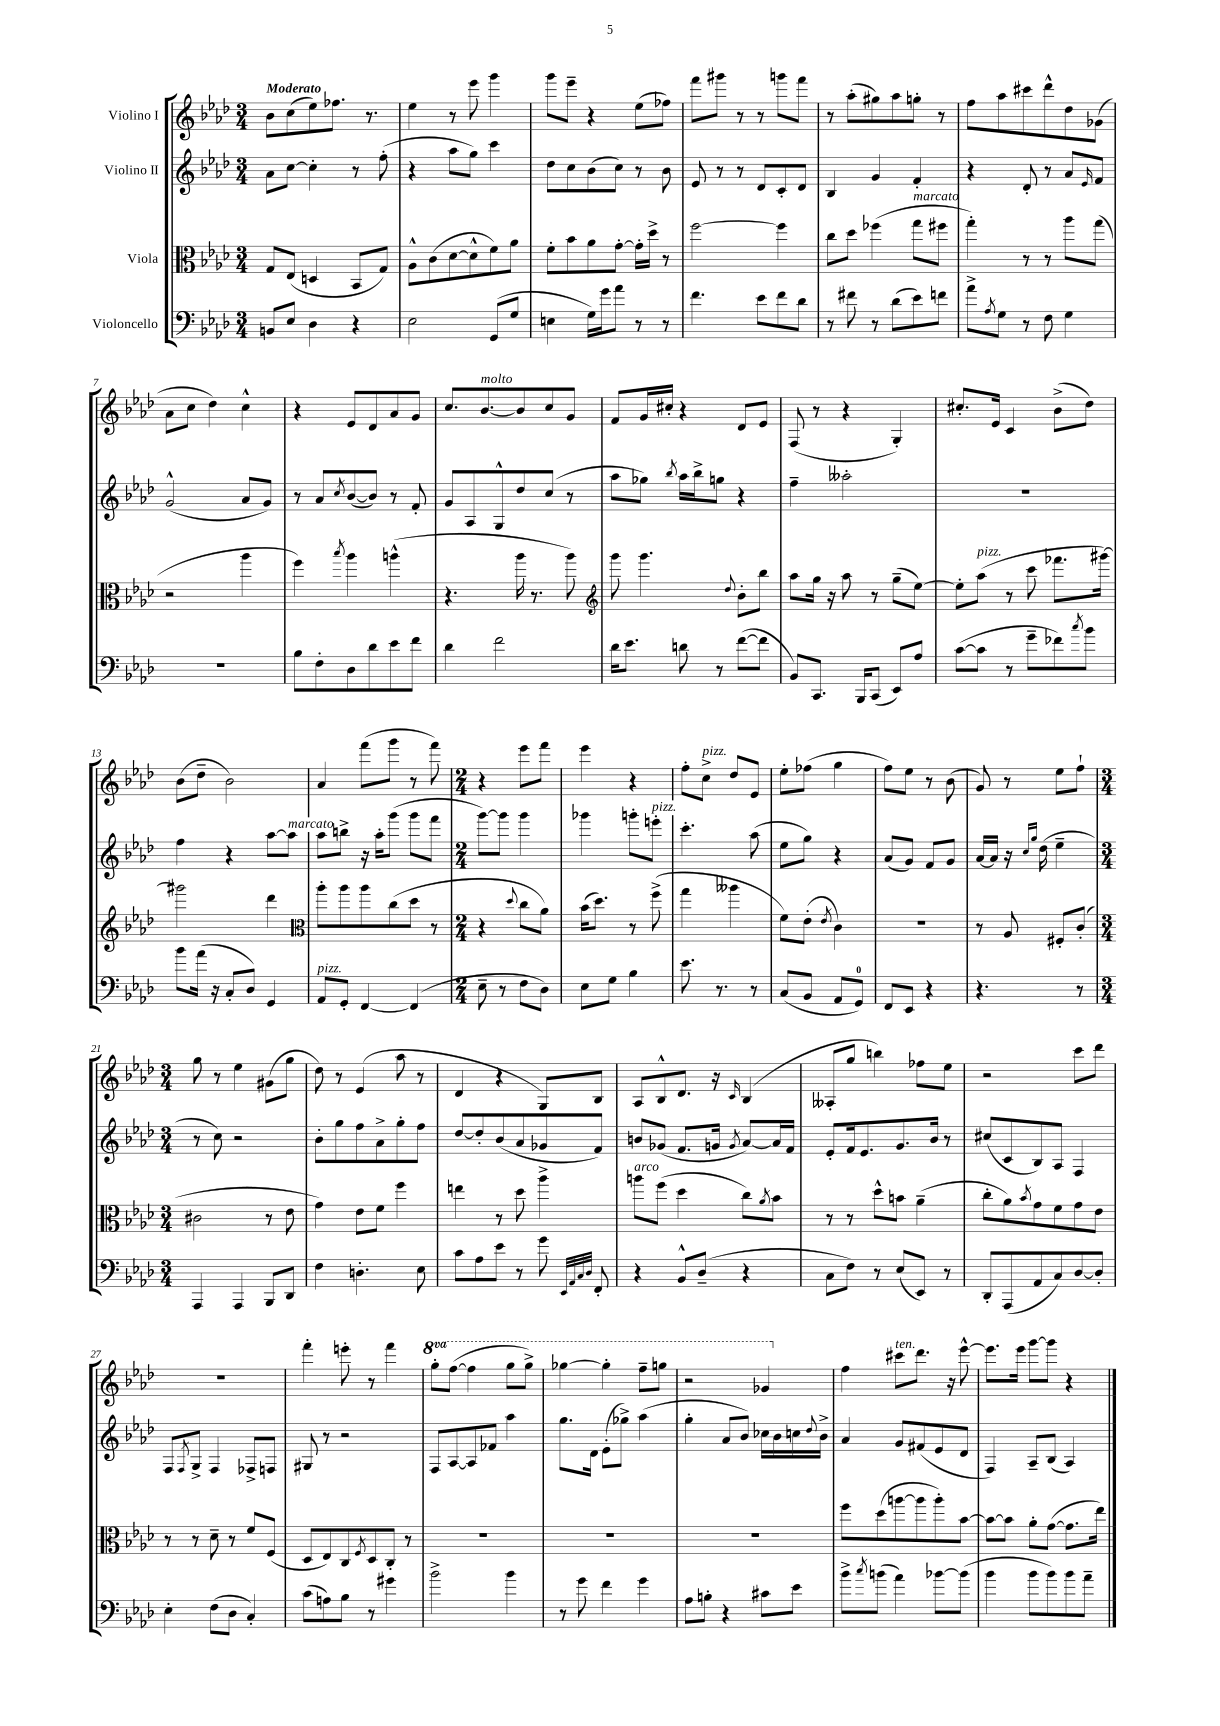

**kern	**kern	**kern	**kern
*part4	*part3	*part2	*part1
*staff4	*staff3	*staff2	*staff1
*I"Violoncello	*I"Viola	*I"Violino II	*I"Violino I
*clefF4	*clefC3	*clefG2	*clefG2
*k[b-e-a-d-]	*k[b-e-a-d-]	*k[b-e-a-d-]	*k[b-e-a-d-]
*M3/4	*M3/4	*M3/4	*M3/4
=1	=1	=1	=1
!	!	!	!LO:TX:a:B:t=Moderato
8BBn/L	8G/L	8a-\L	8b-\L
8E-/J	(8E-/J	[8cc\J	(8cc\
4D-\	4Dn/	4cc'\]	8ee-\)
.	.	.	8.ff-X\J
4r	8BB-/L	8r	.
.	.	.	8.r
.	8G/J)	(8ff'\	.
=2	=2	=2	=2
2E-\	8A-^^\L	4r	4ee-\
.	(8c\	.	.
.	[8d-\	8aa-\L	8r
.	8d-^^\]	8gg\J)	8eee-\
(8GG/L	8f\)	4ccc\	4ggg\
8G/J	8a-\J	.	.
=3	=3	=3	=3
4En\	8f'\L	8dd-\L	8ggg\L
.	8b-\	8cc\	8eee-~\J
16G\LL)	8a-\	(8b-\	4r
16g\J	.	.	.
8a-\J	[8g'\J	8cc\J)	.
8r	16g'\LL]	8r	(8ee-\L
.	16dd-^\JJ	.	.
8r	8r	8b-\	8ff-X\J)
=4	=4	=4	=4
4.f\	[2ff\	8e-/	8fff\L
.	.	8r	8ggg#X\J
.	.	8r	8r
8e-\L	.	8d-/L	8r
8f\	4ff\]	8c'/	8gggn\L
8d-\J	.	8d-/J	8fff\J
=5	=5	=5	=5
8r	8cc\L	4B-/	8r
8f#X\	8dd-\J	.	(8aa-'\L
8r	(4ff-X\	4g/	8gg#X\)
(8d-\L	.	.	8aa-\
!	!LO:TX:a:i:t=marcato	!	!
8e-\)	8gg\L	4f'/	8ggn'\J
8fn\J	8ff#X\J	.	8r
=6	=6	=6	=6
8a-^\L	4gg'\)	4r	8ff\L
8qA-/	.	.	.
8G\J	.	.	8aa-\
8r	8r	8d-'/	8ccc#X\
8F\	8r	8r	8ddd-^^\
4G\	8aa-\L	8a-/L	8dd-\
.	.	16qqe-/	.
.	(8gg\J	8f/J	(8g-X\J
!!LO:LB:g=z
=7	=7	=7	=7
2.r	2r	(2g^^/	8a-\L
.	.	.	8cc\J
.	.	.	4dd-\)
.	4aa-\	8a-/L	4cc^^\
.	.	8g/J)	.
=8	=8	=8	=8
8B-\L	4ff\)	8r	4r
8F'\	.	8a-/L	.
.	8qbb-/	8qcc/	.
8D-\	4aa-\	([8b-/	8e-/L
8d-\	.	8b-/J])	8d-/
8e-\	(4aan^^\	8r	8a-/
8f\J	.	8f'/	8g/J
=9	=9	=9	=9
4d-\	4.r	8g/L	8.cc/L
.	.	8A-/	.
!	!	!	!LO:TX:a:i:t=molto
.	.	.	[8.b-/
2f\	.	8G^^/	.
.	16aa-\	8dd-/	8b-/]
.	8.r	.	.
.	.	(8cc/J	8cc/
.	8aa-\)	8r	8g/J
=10	=10	=10	=10
*	*clefG2	*	*
16d-\KL	8ggg\	8aa-\L	8f/L
8.e-\J	.	.	.
.	4.ggg\	8gg-X\J)	16g/L
.	.	.	16cc#X'/JJ
.	.	8qbb-/	.
8dn\	.	16aa-\LL	4r
.	.	16bb-^\J	.
8r	.	8ggn\J	.
.	8qqdd-/	.	.
([8f\L	8b-'\L	4r	8d-/L
8f\J]	8bb-\J	.	8e-/J
=11	=11	=11	=11
8BB-/L)	8aa-\L	4ff~\	(8F/
8.CC/J	16gg\Jk	.	8r
.	16r	.	.
.	8aa-\	2aa--X'\	4r
16BBB-/KL	.	.	.
(8CC/J	8r	.	.
8EE-/L)	(8gg~\L	.	4G'/)
8A-/J	[8ee-\J)	.	.
=12	=12	=12	=12
([8c\L	8ee-'\L]	2.r	8.cc#X'/L
!	!LO:TX:a:i:t=pizz.	!	!
8c\J]	(8aa-\J	.	.
.	.	.	16e-/Jk
8r	8r	.	4c/
8g~\L	8ccc\	.	.
8f-X\)	8.fff-X\L	.	(8b-^\L
8qcc/	.	.	.
8b-\J	.	.	8dd-\J)
.	[16ggg#X\Jk)	.	.
!!LO:LB:g=z
=13	=13	=13	=13
8b-\L	2ggg#X\]	4ff\	(8b-\L
(16a-\Jk	.	.	8dd-~\J
16r	.	.	.
8C'/L	.	4r	2b-\)
8D-/J)	.	.	.
4GG/	4ddd-\	[8aa-\L	.
!	!	!LO:TX:a:i:t=marcato	!
.	.	8aa-\J]	.
=14	=14	=14	=14
*	*clefC3	*	*
!LO:TX:a:i:t=pizz.	!	!	!
8AA-/L	8aa-'\L	8aa-\L	4a-/
8GG'/J	8aa-\	8bbn^\J	.
[4FF/	8aa-\	16r	(8fff\L
.	.	16aa-'\KL	.
.	(8cc\	(8ggg\J	8ggg\J
(4FF/]	8dd-\J	8ggg\L	8r
.	8r	8fff\J	8fff\)
=15	=15	=15	=15
*M2/4	*M2/4	*M2/4	*M2/4
8E-~\	4r	[8ggg\L)	4r
8r	.	8ggg\J]	.
.	8qqdd-/	.	.
8F\L	8cc\L	4ggg\	8eee-\L
8D-\J)	8a-\J)	.	8fff\J
=16	=16	=16	=16
8E-\L	(16b-\KL	4ggg-X\	4eee-\
.	8.dd-\J)	.	.
8G\J	.	.	.
4B-\	8r	8gggn'\L	4r
!	!	!LO:TX:a:i:t=pizz.	!
.	(8ff^\	8eeen'\J	.
=17	=17	=17	=17
8.e-\	4gg\	4.ccc'\	8ff'\L
!	!	!	!LO:TX:a:i:t=pizz.
.	.	.	8cc^\J
8.r	.	.	.
.	4aa--X\	.	8dd-/L
8r	.	(8aa-\	8e-/J
=18	=18	=18	=18
(8C/L	8f\L)	8ee-\L	8ee-'\L
8BB-/J	(8e-'\J	8gg\J)	(8ff-X\J
.	8qe-/	.	.
8AA-/L	4c\)	4r	4gg\
8GG/J)	.	.	.
=19	=19	=19	=19
8FF/L	2r	(8a-/L	8ff\L)
8EE-/J	.	8g/J)	8ee-\J
4r	.	8f/L	8r
.	.	8g/J	(8b-\
=20	=20	=20	=20
4.r	8r	[16a-/LL	8g/)
.	.	16a-/JJ]	.
.	8A-/	16r	8r
.	.	16qqcc/LL	.
.	.	16qqgg/JJ	.
.	.	(16dd-\	.
.	8F#X'/L	4ee-~\	8ee-\L
8r	(8c'/J	.	8ff`\J
!!LO:LB:g=z
=21	=21	=21	=21
*M3/4	*M3/4	*M3/4	*M3/4
4AAA-/	2c#X\	8r	8gg\
.	.	8cc\)	8r
4AAA-/	.	2r	4ee-\
8BBB-/L	8r	.	(8g#X\L
8DD-/J	8e-\	.	8gg\J
=22	=22	=22	=22
4F\	4g\)	8b-'\L	8dd-\)
.	.	8gg\	8r
4.Dn'\	8e-\L	8ff\	(4e-/
.	8f\J	8a-^\	.
.	4ff\	8gg'\	8aa-\
8E-\	.	8ff\J	8r
=23	=23	=23	=23
8c\L	4een\	[8dd-/L	4d-/
8A-\	.	8dd-'/]	.
8e-\J	8r	(8b-/	4r
8r	8dd-\	8a-/	.
8g\	4aa-^\	8g-X/	8G/L)
32qqEE-/LLL	.	.	.
32qqAA-/	.	.	.
32qqC/	.	.	.
32qqD-/JJJ	.	.	.
8FF'/	.	8f/J)	8B-/J
=24	=24	=24	=24
!	!LO:TX:a:i:t=arco	!	!
4r	8aan\L	8bn/L	8A-/L
.	(8ff\J	(8g-X/J	8B-^^/
8BB-^^/L	4dd-\	8.f/L	8.d-/J
(8D-~/J	.	.	.
.	.	16gn/Jk	16r
.	.	8qg/	16qqc/
4r	8cc\L)	[8a-/L)	(4B-/
.	8qa-/	.	.
.	8b-\J	16a-/L]	.
.	.	16f/JJ	.
=25	=25	=25	=25
8C\L	8r	8e-'/L	8A--X'/L
8F\J)	8r	16f/k	8gg/J
.	.	8.e-/	.
8r	8dd-^^\L	.	4bbn\)
(8E-/L	8bn\J	8.g/	.
8EE-/J)	(4a-~\	.	8ff-X\L
.	.	16b-/Jk	.
8r	.	8r	8ee-\J
=26	=26	=26	=26
8DD-'/L	8cc'\L	(8cc#X/L	2r
(8AAA-/	8a-\)	8c/	.
.	8qb-/	.	.
8AA-/	8g\	8B-/)	.
8C/)	8f\	8A-/J	.
[8D-/	8g\	4F/	8ccc\L
8D-'/J]	8e-\J	.	8ddd-\J
!!LO:LB:g=z
=27	=27	=27	=27
4E-'\	8r	8F/L	2.r
.	.	8qF/	.
.	8r	8G^/J	.
(8F\L	8d-~\	4F/	.
8D-\J	8r	.	.
4C'/)	8f/L	8F-X^/L	.
.	(8F/J	8Fn/J	.
=28	=28	=28	=28
(8c\L	8D-/L	8G#X/	4fff'\
8An\)	8E-/)	8r	.
8B-\J	8C/	2r	8eeen'\
.	8qF/	.	.
8r	8D-/	.	8r
4g#X\	8C'/J	.	4fff\
.	8r	.	.
=29	=29	=29	=29
*	*	*	*8va
2b-^\	2.r	8F/L	8ggg'\L
.	.	[8A-/	([8fff\J
.	.	8A-/]	4fff\]
.	.	8f-X/J	.
4b-\	.	4aa-\	8ggg\L
.	.	.	8ggg^\J)
=30	=30	=30	=30
8r	2.r	8.gg\L	[4ggg-X\
8g\	.	.	.
.	.	16d-\Jk	.
4f\	.	(8e-'\L	4ggg-'\]
.	.	8gg-X^\J)	.
4g\	.	(4aa-\	8fff~\L
.	.	.	8gggn\J
=31	=31	=31	=31
8A-\L	2.r	4gg'\	2r
8Bn'\J	.	.	.
4r	.	8a-/L	.
.	.	8b-/J)	.
8c#X\L	.	16cc-X\LL	4gg-X/
.	.	16b-\	.
8e-\J	.	16ccn\	.
.	.	8qqdd-/	.
.	.	16b-^\JJ	.
=32	=32	=32	=32
*	*	*	*X8va
8b-^\L	8ff\L	4a-/	4ff\
8qcc/	.	.	.
(8bn\J	(8dd-\	.	.
!	!	!	!LO:TX:a:i:t=ten.
4a-\)	[8aan\	8g/L	8ccc#X\L
.	8aa\]	(8f#X/	8.ddd-\J
[8b-X\L	8aa'\)	8e-/	.
.	.	.	16r
(8b-\J]	[8b-\J	8d-/J	[8eee-^^\
=33	=33	=33	=33
4b-\	8b-\L_	4F/)	8.eee-\L]
.	8b-\J]	.	.
.	.	.	16eee-\Jk
8b-\L	8a-'\L	8A-~/L	[8ggg\L
8b-\)	([8g\J	(8B-/J	8ggg\J]
8b-\	8.g\L]	4A-/)	4r
8a-~\J	.	.	.
.	16ee-\Jk)	.	.
==	==	==	==
*-	*-	*-	*-
